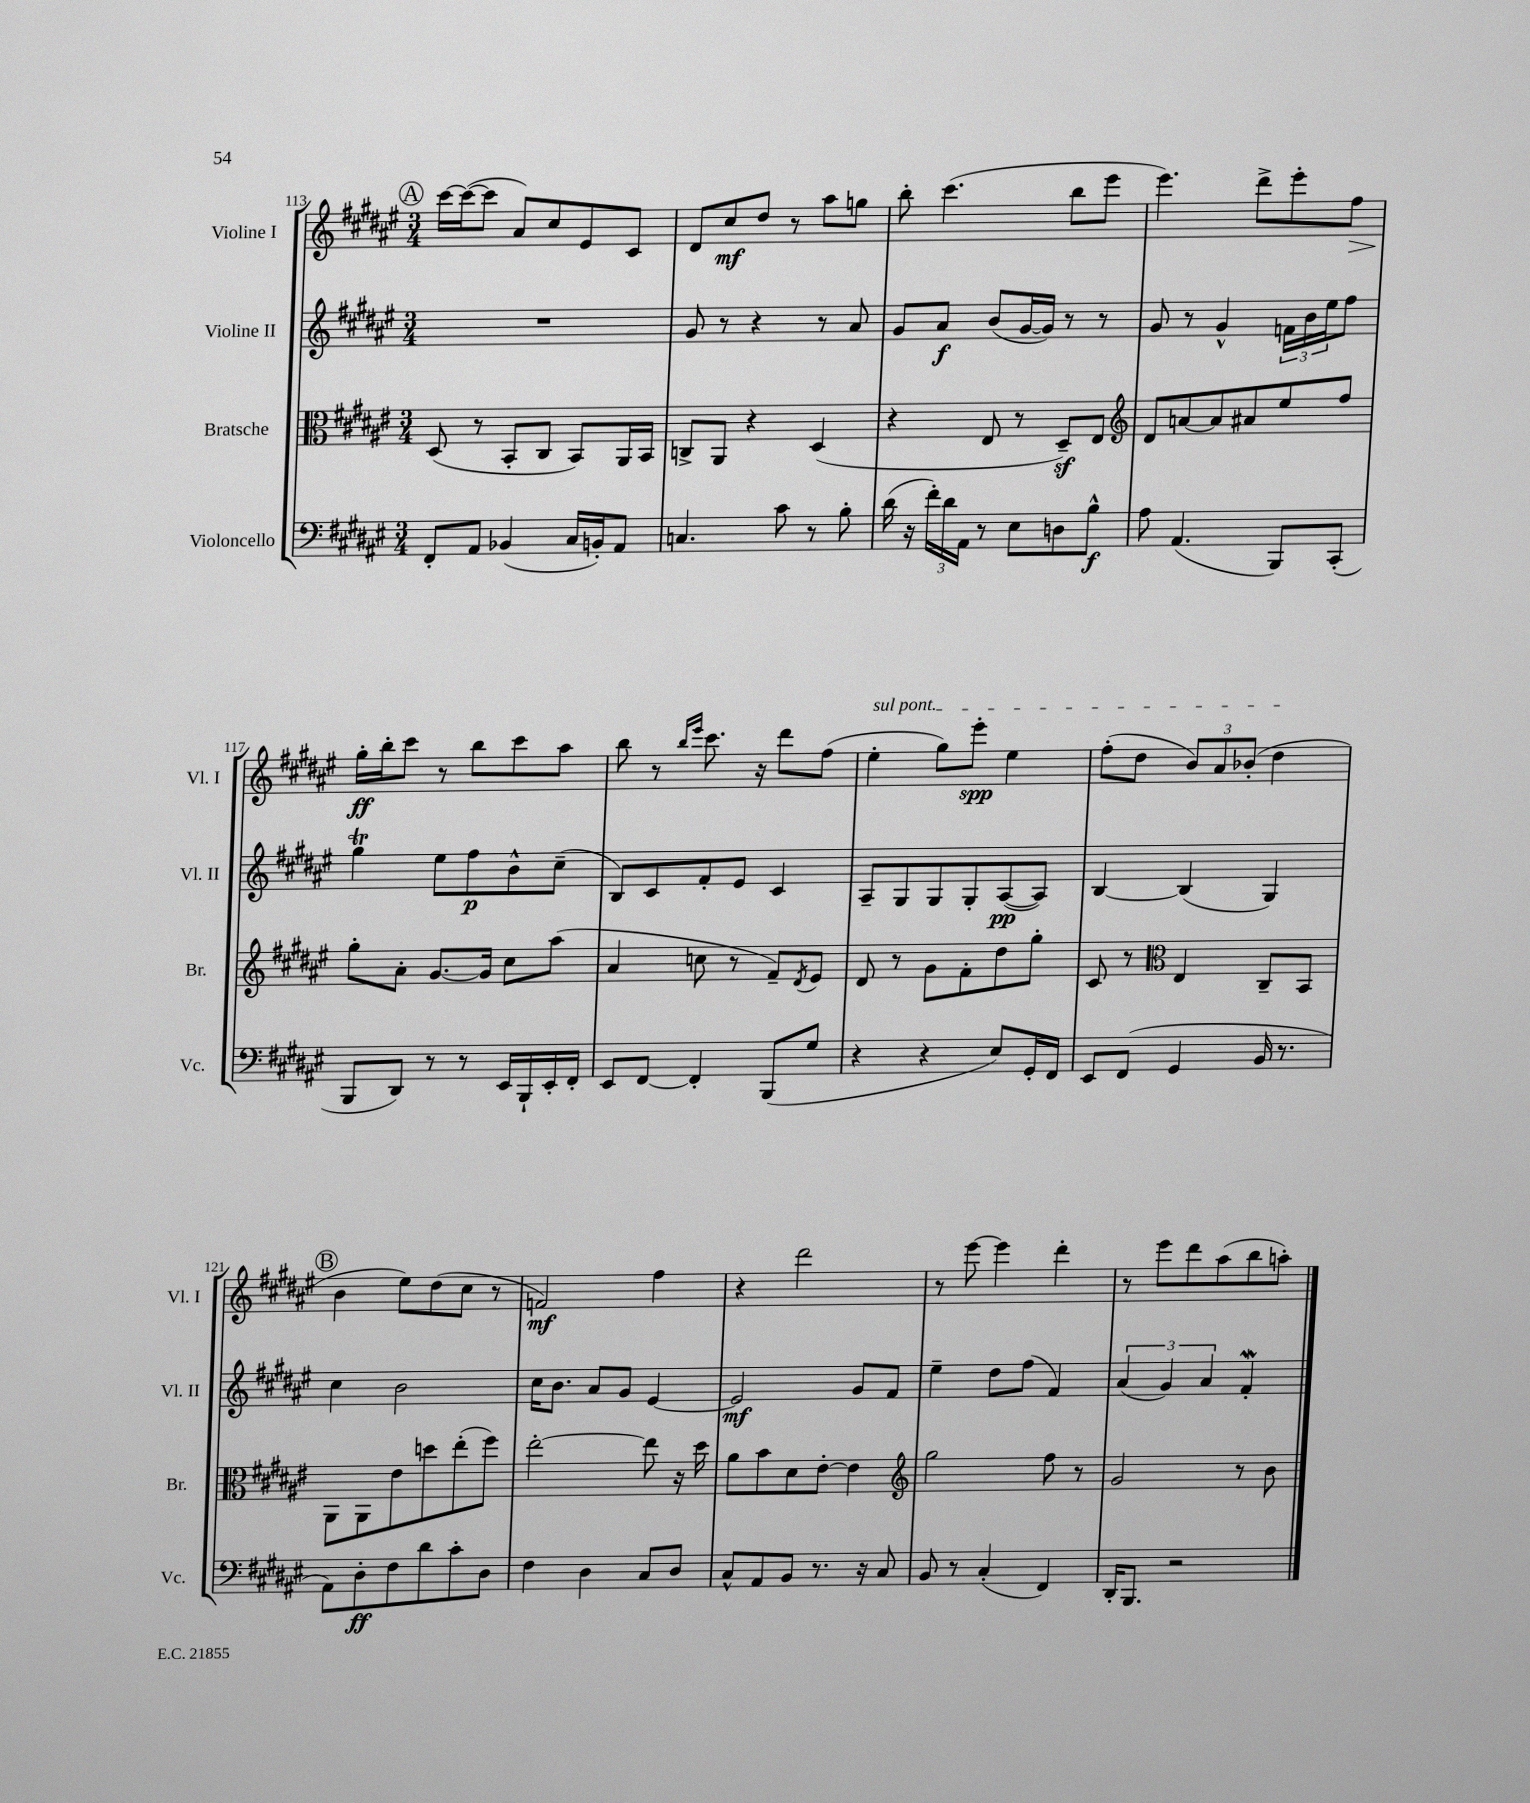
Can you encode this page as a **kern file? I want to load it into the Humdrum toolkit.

**kern	**dynam	**kern	**kern	**dynam	**kern	**dynam
*part4	*part4	*part3	*part2	*part2	*part1	*part1
*staff4	*staff4	*staff3	*staff2	*staff2	*staff1	*staff1
*I"Violoncello	*	*I"Bratsche	*I"Violine II	*	*I"Violine I	*
*I'Vc.	*	*I'Br.	*I'Vl. II	*	*I'Vl. I	*
*clefF4	*	*clefC3	*clefG2	*	*clefG2	*
*k[f#c#g#d#a#e#]	*	*k[f#c#g#d#a#e#]	*k[f#c#g#d#a#e#]	*	*k[f#c#g#d#a#e#]	*
*M3/4	*	*M3/4	*M3/4	*	*M3/4	*
!!LO:REH:place=s1:t=A
=113	=113	=113	=113	=113	=113	=113
8FF#'/L	.	(8D#/	2.r	.	[16ccc#\LL	.
.	.	.	.	.	(16ccc#\J_	.
8AA#/J	.	8r	.	.	8ccc#\J]	.
(4BB-X/	.	8BB'/L	.	.	8a#/L)	.
.	.	8C#/J	.	.	8cc#/	.
16C#/LL	.	8BB/L)	.	.	8e#/	.
16BBn'/J)	.	.	.	.	.	.
8AA#/J	.	16AA#/L	.	.	8c#/J	.
.	.	16BB/JJ	.	.	.	.
=114	=114	=114	=114	=114	=114	=114
4.Cn/	.	8Cn^/L	8g#/	.	8d#/L	.
.	.	8AA#/J	8r	.	8cc#/	mf
.	.	4r	4r	.	8dd#/J	.
8c#\	.	.	.	.	8r	.
8r	.	(4D#/	8r	.	8aa#\L	.
8B'\	.	.	8a#/	.	8ggn\J	.
=115	=115	=115	=115	=115	=115	=115
(16d#\	.	4r	8g#/L	.	8bb'\	.
16r	.	.	.	.	.	.
24f#'\LL)	.	.	8a#/J	f	(4.ccc#\	.
24d#\	.	.	.	.	.	.
24AA#\JJ	.	.	.	.	.	.
8r	.	8E#/	(8b/L	.	.	.
8E#\L	.	8r	[16g#/L	.	.	.
.	.	.	16g#/JJ])	.	.	.
8Dn\	.	8D#z~/L)	8r	.	8bb\L	.
8B^^\J	f	8E#/J	8r	.	8eee#\J	.
=116	=116	=116	=116	=116	=116	=116
*	*	*clefG2	*	*	*	*
8A#\	.	8d#/L	8g#/	.	4.eee#\)	.
(4.AA#/	.	[8an/	8r	.	.	.
.	.	8a/]	4g#^^/	.	.	.
.	.	8a#X/	.	.	8ddd#^\L	.
8BBB/L)	.	8ee#/	24fn\LL	.	8eee#'\	.
.	.	.	24b\	.	.	.
.	.	.	24ee#\J	.	.	.
!	!	!	!	!	!	!LO:HP:b
(8CC#'/J	.	8ff#/J	8ff#\J	.	8ff#\J	>
!!LO:LB:g=z
=117	=117	=117	=117	=117	=117	=117
8BBB/L	.	8gg#'\L	4gg#T\	.	16gg#'\LL	ff
.	.	.	.	.	16bb'\J	]
8DD#/J)	.	8a#'\J	.	.	8ccc#\J	.
8r	.	[8.g#/L	8ee#\L	.	8r	.
8r	.	.	8ff#\	p	8bb\L	.
.	.	16g#/Jk]	.	.	.	.
16EE#/LL	.	8cc#\L	8b^^\	.	8ccc#\	.
16BBB`/	.	.	.	.	.	.
16EE#'/	.	(8aa#\J	(8cc#~\J	.	8aa#\J	.
16FF#'/JJ	.	.	.	.	.	.
=118	=118	=118	=118	=118	=118	=118
8EE#/L	.	4a#/	8B/L)	.	8bb\	.
[8FF#/J	.	.	8c#/	.	8r	.
.	.	.	.	.	16qqbb/LL	.
.	.	.	.	.	16qqeee#/JJ	.
4FF#'/]	.	8ccn\	8f#'/	.	8.ccc#\	.
.	.	8r	8e#/J	.	.	.
.	.	.	.	.	16r	.
(8BBB/L	.	8f#~/L)	4c#/	.	8ddd#\L	.
.	.	8qd#/	.	.	.	.
8G#/J	.	8e#/J	.	.	(8ff#\J	.
=119	=119	=119	=119	=119	=119	=119
!	!	!	!	!	!LO:TX:a:i:t=sul pont.	!
4r	.	8d#/	8A#~/L	.	4ee#'\	.
.	.	8r	8G#/	.	.	.
4r	.	8g#\L	8G#/	.	8gg#\L)	.
.	.	8f#'\	8G#'/	.	8eee#'\J	spp
8E#/L)	.	8dd#\	([8A#/	pp	4ee#\	.
16GG#'/L	.	8gg#'\J	8A#/J])	.	.	.
16FF#/JJ	.	.	.	.	.	.
=120	=120	=120	=120	=120	=120	=120
8EE#/L	.	8c#/	[4B/	.	(8ff#'\L	.
(8FF#/J	.	8r	.	.	8dd#\J	.
*	*	*clefC3	*	*	*	*
4GG#/	.	4E#/	(4B/]	.	12b/L)	.
.	.	.	.	.	12a#/	.
.	.	.	.	.	(12b-X'/J	.
16BB/	.	8C#~/L	4G#/)	.	4dd#\	.
8.r	.	.	.	.	.	.
.	.	8BB/J	.	.	.	.
!!LO:LB:g=z
!!LO:REH:place=s1:t=B
=121	=121	=121	=121	=121	=121	=121
8AA#\L)	.	8AA#\L	4cc#\	.	4b\	.
8D#'\	ff	8AA#\	.	.	.	.
8F#\	.	8e#\	2b\	.	8ee#\L)	.
8d#\	.	8ddn\	.	.	(8dd#\	.
8c#'\	.	(8ee#'\	.	.	8cc#\J	.
8D#\J	.	8ff#\J)	.	.	8r	.
=122	=122	=122	=122	=122	=122	=122
4F#\	.	[2ee#'\	16cc#\KL	.	2fn/)	mf
.	.	.	8.b\J	.	.	.
4D#\	.	.	8a#/L	.	.	.
.	.	.	8g#/J	.	.	.
8C#/L	.	8ee#\]	[4e#/	.	4ff#\	.
8D#/J	.	16r	.	.	.	.
.	.	16dd#\	.	.	.	.
=123	=123	=123	=123	=123	=123	=123
8C#^^/L	.	8a#\L	2e#/]	mf	4r	.
8AA#/	.	8b\	.	.	.	.
8BB/J	.	8d#\	.	.	2ddd#\	.
8.r	.	[8e#'\J	.	.	.	.
.	.	4e#\]	8g#/L	.	.	.
16r	.	.	.	.	.	.
8C#/	.	.	8f#/J	.	.	.
=124	=124	=124	=124	=124	=124	=124
*	*	*clefG2	*	*	*	*
8BB/	.	2gg#\	4ee#~\	.	8r	.
8r	.	.	.	.	[8eee#\	.
(4C#'/	.	.	8dd#\L	.	4eee#\]	.
.	.	.	(8ff#\J	.	.	.
4FF#/)	.	8ff#\	4f#/)	.	4ddd#'\	.
.	.	8r	.	.	.	.
=125	=125	=125	=125	=125	=125	=125
16DD#'/KL	.	2g#/	(6a#/	.	8r	.
8.BBB/J	.	.	.	.	.	.
.	.	.	.	.	8eee#\L	.
.	.	.	6g#/)	.	.	.
2r	.	.	.	.	8ddd#\	.
.	.	.	6a#/	.	.	.
.	.	.	.	.	(8aa#\	.
.	.	8r	4f#w'/	.	8bb\	.
.	.	8b\	.	.	8aan'\J)	.
==	==	==	==	==	==	==
*-	*-	*-	*-	*-	*-	*-
